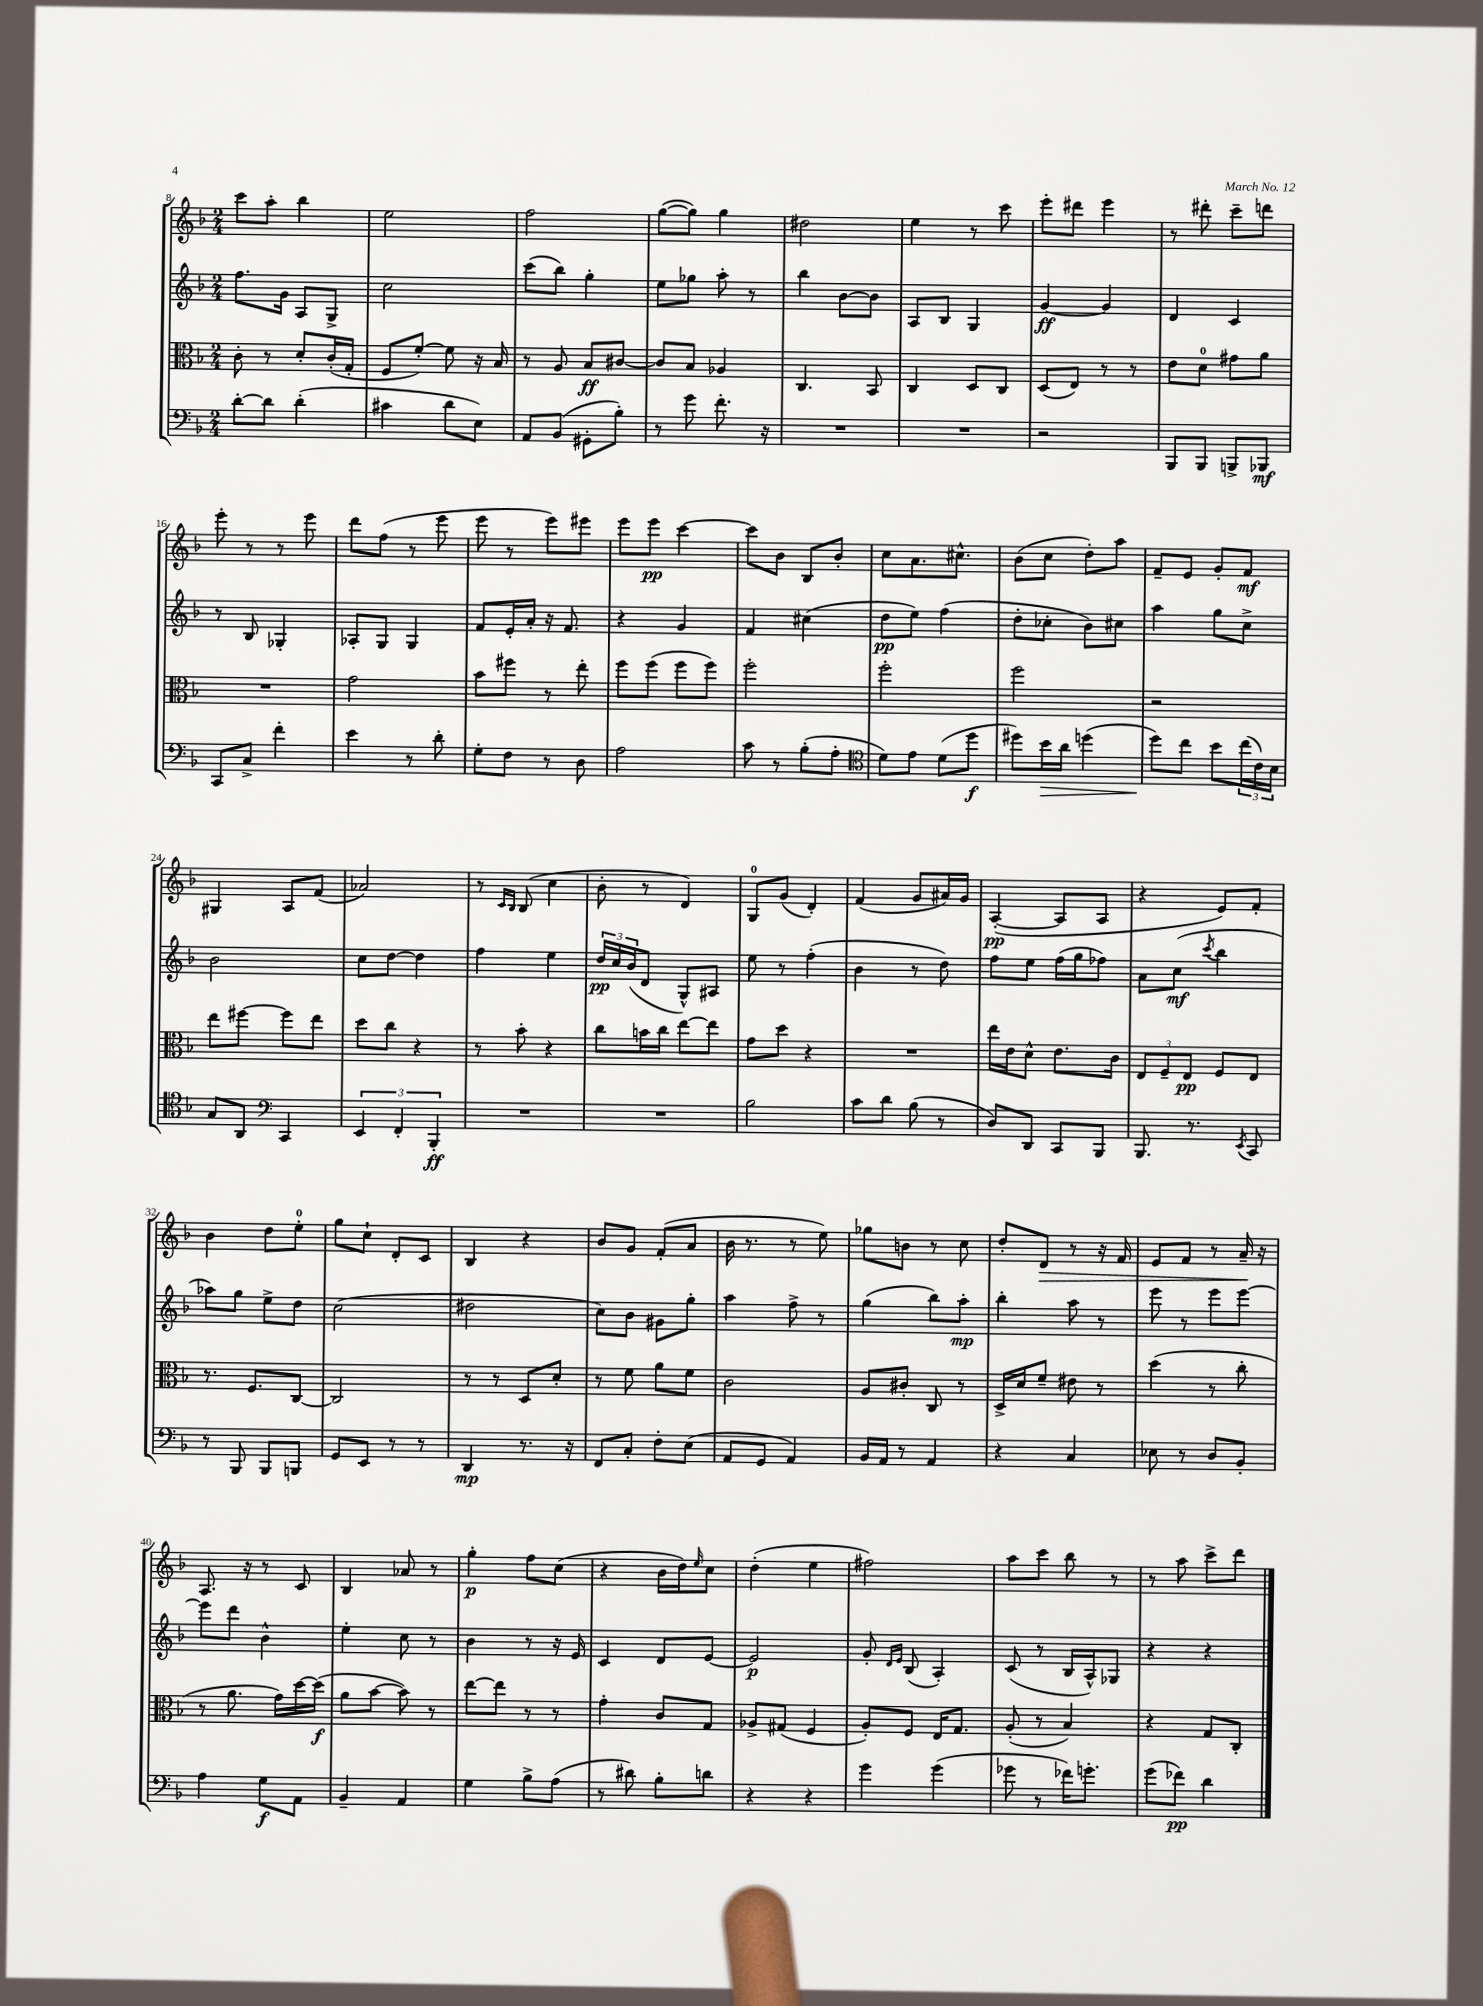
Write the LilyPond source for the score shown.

<<
\new StaffGroup <<
\new Staff = "s0" {
    \clef treble \key f \major \numericTimeSignature \time 2/4
    c'''8 a''8-. bes''4 |
    e''2 |
    f''2 |
    g''8~( g''8) g''4 |
    dis''2 |
    e''4 r8 c'''8 |
    e'''8-. dis'''8 e'''4 |
    r8 dis'''8-. c'''8-- d'''8 |
    e'''8-. r8 r8 e'''8 |
    d'''8 f''8( r8 e'''8 |
    e'''8 r8 e'''8) eis'''8 |
    e'''8 e'''8\pp c'''4~ |
    c'''8 bes'8 bes8 bes'8-. |
    c''8 a'8. cis''8.-^ |
    bes'8( c''8 d''8-.) a''8 |
    f'8-- e'8 g'8-. f'8\mf |
    gis4 a8 f'8( |
    aes'2) |
    r8 \grace { c'16 bes16 } bes8( c''4 |
    bes'8-. r8 d'4) |
    g8-0 g'8( d'4-.) |
    f'4( g'8 ais'16) g'16 |
    a4~-.\pp( a8 a8 |
    r4 e'8) f'8-. |
    bes'4 d''8 e''8-0-. |
    g''8 c''8-! d'8-. c'8 |
    bes4 r4 |
    bes'8 g'8 f'8-.( a'8 |
    bes'16 r8. r8 e''8) |
    ges''8 b'8 r8 c''8 |
    d''8-. d'8\> r8 r16 f'16 |
    e'8 f'8 r8 a'16--\! r16 |
    a8. r16 r8 c'8 |
    bes4 aes'8 r8 |
    g''4-.\p f''8 c''8( |
    r4 bes'16 d''16) \grace { e''16 } c''8 |
    d''4-.( e''4 |
    fis''2) |
    a''8 c'''8 bes''8 r8 |
    r8 a''8 c'''8-> d'''8 \bar "|." |
}
\new Staff = "s1" {
    \clef treble \key f \major \numericTimeSignature \time 2/4
    f''8. g'16 a8 g8-> |
    c''2 |
    c'''8( bes''8) g''4-. |
    e''8 ges''8 a''8-. r8 |
    bes''4 bes'8~ bes'8 |
    a8 bes8 g4 |
    g'4~\ff g'4 |
    d'4 c'4 |
    r8 bes8 ges4-. |
    aes8-. g8 g4 |
    f'8 e'16-. a'16-. r16 f'8. |
    r4 g'4 |
    f'4 cis''4( |
    d''8\pp e''8) f''4( |
    d''8-. ces''8-. bes'8) cis''8 |
    a''4 g''8 c''8-> |
    bes'2 |
    c''8 d''8~ d''4 |
    f''4 e''4 |
    \tuplet 3/2 { d''16\pp c''16 bes'16( } d'8 g8-^) ais8 |
    e''8 r8 f''4-.( |
    bes'4 r8 d''8) |
    f''8 e''8 f''16( g''16 fes''8) |
    a'8 c''8\mf( \acciaccatura { c'''8 } bes''4 |
    aes''8) g''8 e''8-> d''8 |
    c''2( |
    dis''2 |
    c''8) bes'8 gis'8 g''8-. |
    a''4 f''8-> r8 |
    g''4( bes''8) a''8-.\mp |
    bes''4-. a''8 r8 |
    e'''8 r8 e'''8 e'''8~ |
    e'''8 d'''8 bes'4-^ |
    e''4-. c''8 r8 |
    bes'4 r8 r16 e'16 |
    c'4 d'8 e'8~ |
    e'2\p |
    g'8-. \grace { d'16 e'16 } bes8( a4-.) |
    c'8( r8 bes16 a16-^) ges8 |
    r4 r4 \bar "|." |
}
\new Staff = "s2" {
    \clef alto \key f \major \numericTimeSignature \time 2/4
    c'8-. r8 d'8-. c'16-.( g16-. |
    f8 f'8~-.) f'8 r16 bes16 |
    r8 a8 bes8\ff cis'8~ |
    cis'8 bes8 aes4 |
    c4. bes,8 |
    c4 d8 c8 |
    d8( e8) r8 r8 |
    e'8 d'8-0 gis'8 a'8 |
    R2 |
    g'2 |
    bes'8 fis''8 r8 e''8-. |
    f''8 f''8( f''8 f''8) |
    f''2-. |
    f''2-. |
    f''2 |
    r2 |
    e''8 fis''8~ fis''8 e''8 |
    d''8 c''8 r4 |
    r8 bes'8-. r4 |
    c''8 b'16 c''16 e''8~ e''8 |
    g'8 d''8 r4 |
    R2 |
    e''16 e'16 d'8-^ e'8. c'16 |
    \tuplet 3/2 { e8 f8-- e8\pp } f8 e8 |
    r8. f8. c8~ |
    c2 |
    r8 r8 d8 d'8-. |
    r8 f'8 a'8 f'8 |
    c'2 |
    a8 cis'8-. c8 r8 |
    d16-> d'16 f'8-- eis'8 r8 |
    d''4( r8 c''8-. |
    r8 a'8. g'16) d''16~ d''16\f( |
    a'8 bes'8~ bes'8) r8 |
    e''8~ e''8 r8 r8 |
    g'4-. c'8 g8 |
    aes8-> gis8( f4 |
    a8-.) f8 e16 g8. |
    a8-.( r8 bes4) |
    r4 g8 c8-. \bar "|." |
}
\new Staff = "s3" {
    \clef bass \key f \major \numericTimeSignature \time 2/4
    d'8~-. d'8 d'4-.( |
    cis'4 d'8 e8) |
    a,8 bes,8( gis,8-. bes8-.) |
    r8 g'8 f'8.-. r16 |
    R2 |
    R2 |
    r2 |
    bes,,8 bes,,8 b,,8-> bes,,8\mf |
    c,8 c8-> f'4-. |
    e'4 r8 d'8-. |
    g8-. f8 r8 d8 |
    a2 |
    c'8 r8 bes8-.( a8-. |
    \clef tenor d'8) e'8 d'8( d''8\f |
    dis''8) bes'16\> a'16 d''4( |
    d''8\!) c''8 bes'8 \tuplet 3/2 { c''16( c'16) bes16 } |
    g8 a,8 \clef bass c,4 |
    \tuplet 3/2 { e,4 f,4-. bes,,4-.\ff } |
    R2 |
    R2 |
    bes2 |
    c'8 d'8 bes8( r8 |
    d8) d,8 c,8 bes,,8 |
    bes,,8. r8. \acciaccatura { e,8 } c,8 |
    r8 bes,,8 bes,,8 b,,8 |
    g,8 e,8 r8 r8 |
    d,4\mp r8. r16 |
    f,8 c8-. f8-. e8( |
    a,8 g,8 a,4) |
    bes,16 a,16 r8 a,4 |
    r4 c4 |
    ees8 r8 d8 bes,8-. |
    a4 g8\f a,8 |
    bes,4-- a,4 |
    g4 bes8-> a8( |
    r8 dis'8) bes8-. d'8 |
    r4 r4 |
    g'4 g'4( |
    ges'8 r8 fes'16) g'8.-. |
    g'8( fes'8\pp) d'4 \bar "|." |
}
>>
>>
\layout { \context { \Score currentBarNumber = #8 } }
